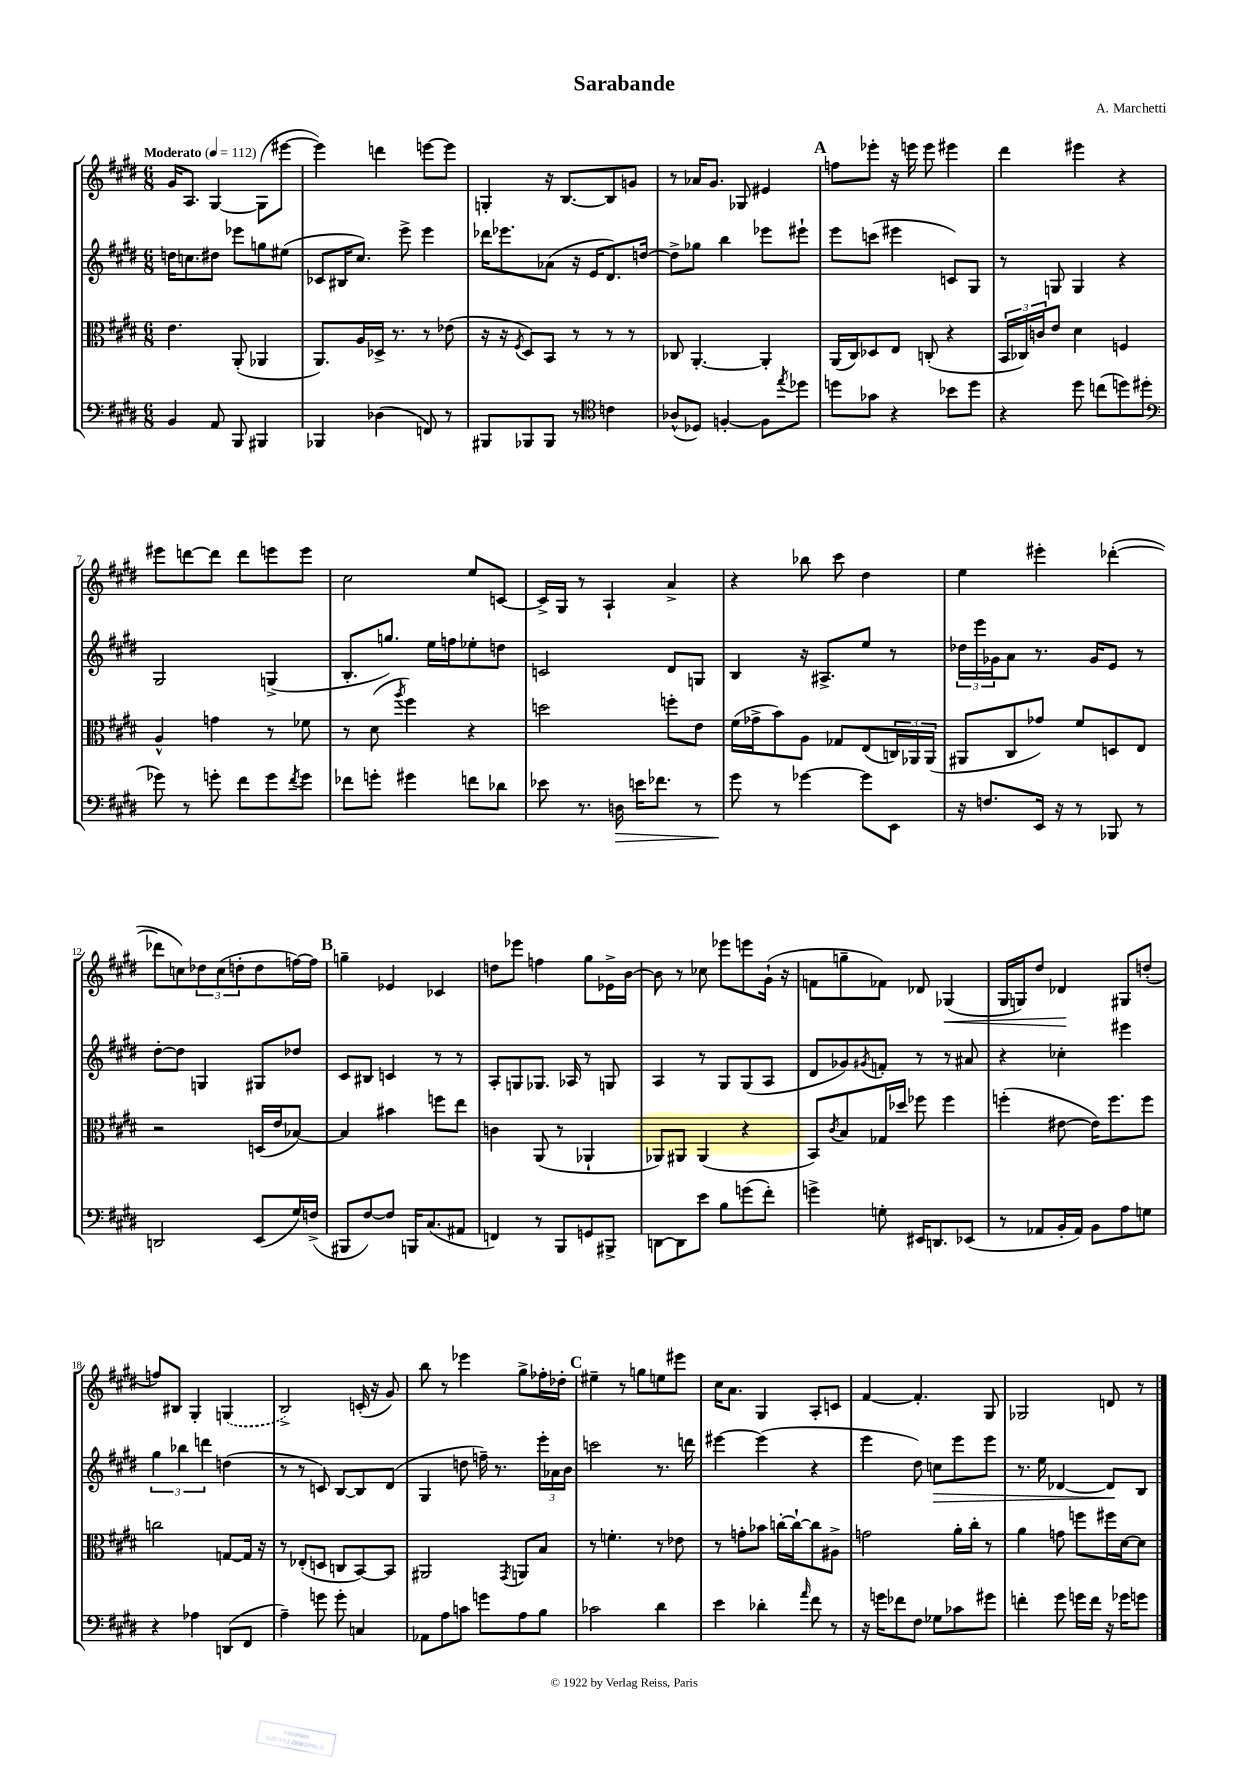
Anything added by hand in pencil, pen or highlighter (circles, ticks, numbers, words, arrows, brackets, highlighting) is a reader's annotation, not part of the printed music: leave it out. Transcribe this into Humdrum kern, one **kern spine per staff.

**kern	**kern	**kern	**kern
*staff4	*staff3	*staff2	*staff1
*clefF4	*clefC3	*clefG2	*clefG2
*k[f#c#g#d#]	*k[f#c#g#d#]	*k[f#c#g#d#]	*k[f#c#g#d#]
*M6/8	*M6/8	*M6/8	*M6/8
*MM112	*MM112	*MM112	*MM112
4BB/	4.e\	16dd\LK	16g#/LK
.	.	8.cc\	8.A/J
8AA/	.	8dd#\J	[4G#/
8BBB/	(8AA'/	8eee-\L	.
4BBB#/	4AA-/	8gg\	(8G#\]L
.	.	(8ee#\J	[8eee#\J
=	=	=	=
4BBB-/	8.AA/L)	8c-/L	4eee#\])
.	.	16B#/K	.
.	16A/L	8.cc#/J)	.
(4D-\	16D-^/JJ	.	4ddd\
.	8.r	.	.
.	.	8eee^\	.
8FF/)	8r	4eee\	[8eee\L
8r	(8e-\	.	8eee\]J
=	=	=	=
8BBB#/L	16r	16ddd-\LK	4G'/
.	16r	8.eee-\	.
.	8qF#/	.	.
8BBB-/	8D#/L)	.	.
8BBB-/J	8BB/J	(8a-\J	16r
.	.	.	[8.B/L
8r	8r	16r	.
.	.	16e/LK	.
*clefC4	*	*	*
4c\	8r	8.d#/)	8B/]
.	8r	.	8g/J
.	.	[16dd/Jk	.
=	=	=	=
(8A-^^/L	8C-/	8dd^\]L	8r
8D-/J)	[4.AA'/	8gg-\J	16a-/LK
.	.	.	8.g#/J
[4F'/	.	4bb\	.
.	.	.	8G-/
8F\]L	4AA'/]	8eee-\L	4e#/
8qee/	.	.	.
8dd-\J	.	8eee#`\J	.
=	=	=	=
8dd\L	(16AA/LL	8eee\L	8ff\L
.	16C#/J)	.	.
8g-\J	8D-/	(8ccc\J	8eee-'\J
4r	8E/J	4eee#\	16r
.	.	.	16eee\
.	(8C'/	.	8eee\
8b-\L	4r	8c/L)	4eee#\
8dd\J	.	8G#/J	.
=	=	=	=
4r	24BB/LL	8r	4ddd#\
.	24C-/)	.	.
.	24c/J	.	.
.	8e/J	8G/	.
8dd#\	4d#\	4G/	4eee#\
(8cc\L	.	.	.
8dd\)	4F/	4r	4r
(8dd#\J	.	.	.
=	=	=	=
*clefF4	*	*	*
8g-\)	4A^^/	2G#/	8eee#\L
8r	.	.	[8ddd\
8g'\	4g\	.	8ddd\]J
8f#\L	.	.	8ddd\L
8g\	8r	(4G^/	8eee\
8qf#/	.	.	.
8g\J	8f-\	.	8eee\J
=	=	=	=
8f-\L	8r	8.B'/L	2cc#\
8g'\J	(8d#\	.	.
.	.	8.gg/J)	.
.	8qaa/	.	.
4g#\	4ff#\)	.	.
.	.	16ee\LL	.
.	.	16ff\J	.
8f\L	4r	8ee-'\	8ee/L
8d-\J	.	8dd\J	[8c/J
=	=	=	=
8e-\	2dd\	2c/	16c^/]LL
.	.	.	16G#/JJ
8.r	.	.	8r
.	.	.	4A`/
16D\	.	.	.
16e\LK	.	.	.
8.f-\J	.	.	.
.	8ff'\L	8d#/L	4a^/
8r	8e\J	8G/J	.
=	=	=	=
8g#\	(16f#\LL	4B/	4r
.	16g-^\J	.	.
8r	8b\)	.	.
[4g-\	8A\J	16r	8bb-\
.	.	8.A#^/L	.
.	8G-/L	.	8ccc#\
8g-\]L	(8E/	8ee/J	4dd#\
8EE\J	24C/L)	8r	.
.	24AA-/	.	.
.	(24AA-/JJ	.	.
=	=	=	=
16r	8AA#/L	24dd-\LL	4ee\
.	.	24eee\	.
8.F/L	.	.	.
.	.	24g-\J	.
.	8C#/	8a\J	.
16EE/Jk	8g-/J)	8.r	4eee#'\
16r	.	.	.
8r	8f#/L	.	.
.	.	16g-/LK	.
8BBB-/	8D/	8e/J	([4ddd-'\
8r	8E/J	8r	.
=	=	=	=
2DD/	2r	[8dd#'\L	8ddd-\]L
.	.	8dd#\]J	8cc\)
.	.	4G/	12dd-\
.	.	.	(12cc\
.	.	.	12dd'\
(8EE/L	(16D/LL	8G#/L	8dd\
.	16e/J	.	.
16G#/L)	[8B-/J)	8dd-/J	[16ff\L)
(16F^/JJ	.	.	16ff\]JJ
=	=	=	=
8BBB#/L	4B-/]	8c#/L	4gg~\
[8F#/)	.	8B#/J	.
8F#/]J	4b#\	4c/	4e-/
16BBB/LK	.	.	.
(8.C#/	.	.	.
.	8ff\L	8r	4c-/
8AA#/J	8ee\J	8r	.
=	=	=	=
4FF/)	4c\	8A'/L	8dd\L
.	.	8G/	8eee-\J
8r	(8AA/	8.G-/J	4ff\
8BBB/L	8r	.	.
.	.	16A-/	.
8GG/	4AA-`/	8r	8gg#\L
8BBB#^/J	.	8G/	16e-^\L
.	.	.	[16b\JJ
=	=	=	=
[8DD\L	8AA-/L)	4A/	8b\]
8DD\]	8AA#/J	.	8r
8e\J	(4AA#/	8r	8cc-\
8B\L	.	8G#/L	8eee-\L
(8g\	4r	(8G#/	8eee\
8f#'\J)	.	8A/J	(16g#`\Jk
.	.	.	16r
=	=	=	=
4g^\	8BB/L)	8d#/L	8f\L
.	8qc#/	.	.
.	8B/	8g-/)	8gg~\
.	.	8qg#/	.
8G'\	16G-/L	8f'/J	8f-\J)
.	16dd-/JJ	.	.
16EE#/LK	8ff-\	8r	8d-/
8.DD/	.	.	.
.	4ff-\	8r	(4G-/
(8EE-/J	.	8a#/	.
=	=	=	=
8r	(4ff'\	4r	16G#/LL
.	.	.	16G/J)
8AA-/L	.	.	8dd#/J
16BB'/L	[8e#\	4cc-'\	4d-/
16AA-/JJ)	.	.	.
8BB\L	16e#\]LK)	.	.
.	8.ff\	.	.
8A\	.	4eee#\	8G#/L
8G\J	8ff\J	.	(8dd'/J
=	=	=	=
4r	2cc\	6gg#\	8ff/L)
.	.	.	8B#/J
.	.	6bb-\	.
4A-\	.	.	4G#'/
.	.	6ddd\	.
(8DD/L	[8G/L	(4dd\	(4G/
8FF#/J	16G/]Jk	.	.
.	16r	.	.
=	=	=	=
4A~\)	8r	8r	2B^/)
.	(8E-'/L	8r	.
8g\	8D/J	8c/)	.
8g'\	8C/L	[8B/L	.
4C/	[8BB/)	8B/]	(16c'/
.	.	.	16r
.	8BB/]J	(8d#/J	8g#/)
=	=	=	=
8AA-\L	2AA#/	4G#/	8bb\
8A\	.	.	8r
8c\J	.	8dd\	4eee-\
8g\L	.	16ff~\)	.
.	.	8.r	.
.	8qGG#/	.	.
8A\	8AA/L	.	8gg#^\L
8B\J	8B/J	24eee'\LL	16ff-'\L
.	.	24a-\	.
.	.	.	16dd-'\JJ
.	.	24b\JJ	.
=	=	=	=
2c-\	8r	2ccc\	4ee#~\
.	4.f'\	.	.
.	.	.	8r
.	.	.	8gg\L
4d#\	8r	8.r	8ee\
.	8e-\	.	8eee#\J
.	.	16ddd\	.
=	=	=	=
4e\	8r	[4eee#\	16cc#\LK
.	.	.	8.a\J
.	8g'\L	.	.
4d-'\	8b-\J	(4eee#\]	4G#/
.	[16cc'\LL	.	.
.	16cc`\_J	.	.
16qqa/	.	.	.
8f#\	8cc\]	4r	8A'/L
8r	8A#^\J	.	8c/J
=	=	=	=
16r	2g\	4eee\	[4f#/
16g\LK	.	.	.
8f-\	.	.	.
8F#\J	.	8dd#\)	4.f#'/]
8G-\L	.	8cc\L	.
8c-\	16a'\LL	8eee\	.
.	16cc#'\JJ	.	.
8g#\J	8r	8eee\J	8G#/
=	=	=	=
4f'\	4a\	8.r	2G-/
.	.	16ee\	.
8g#\	8g\	[4d-/	.
16g\LL	8ff\L	.	.
16f\JJ	.	.	.
16r	16ff#\L	8d-/]L	8d/
16g-\LK	[16d#\J	.	.
8g\J	8d#\]J	8B/J	8r
==	==	==	==
*-	*-	*-	*-
